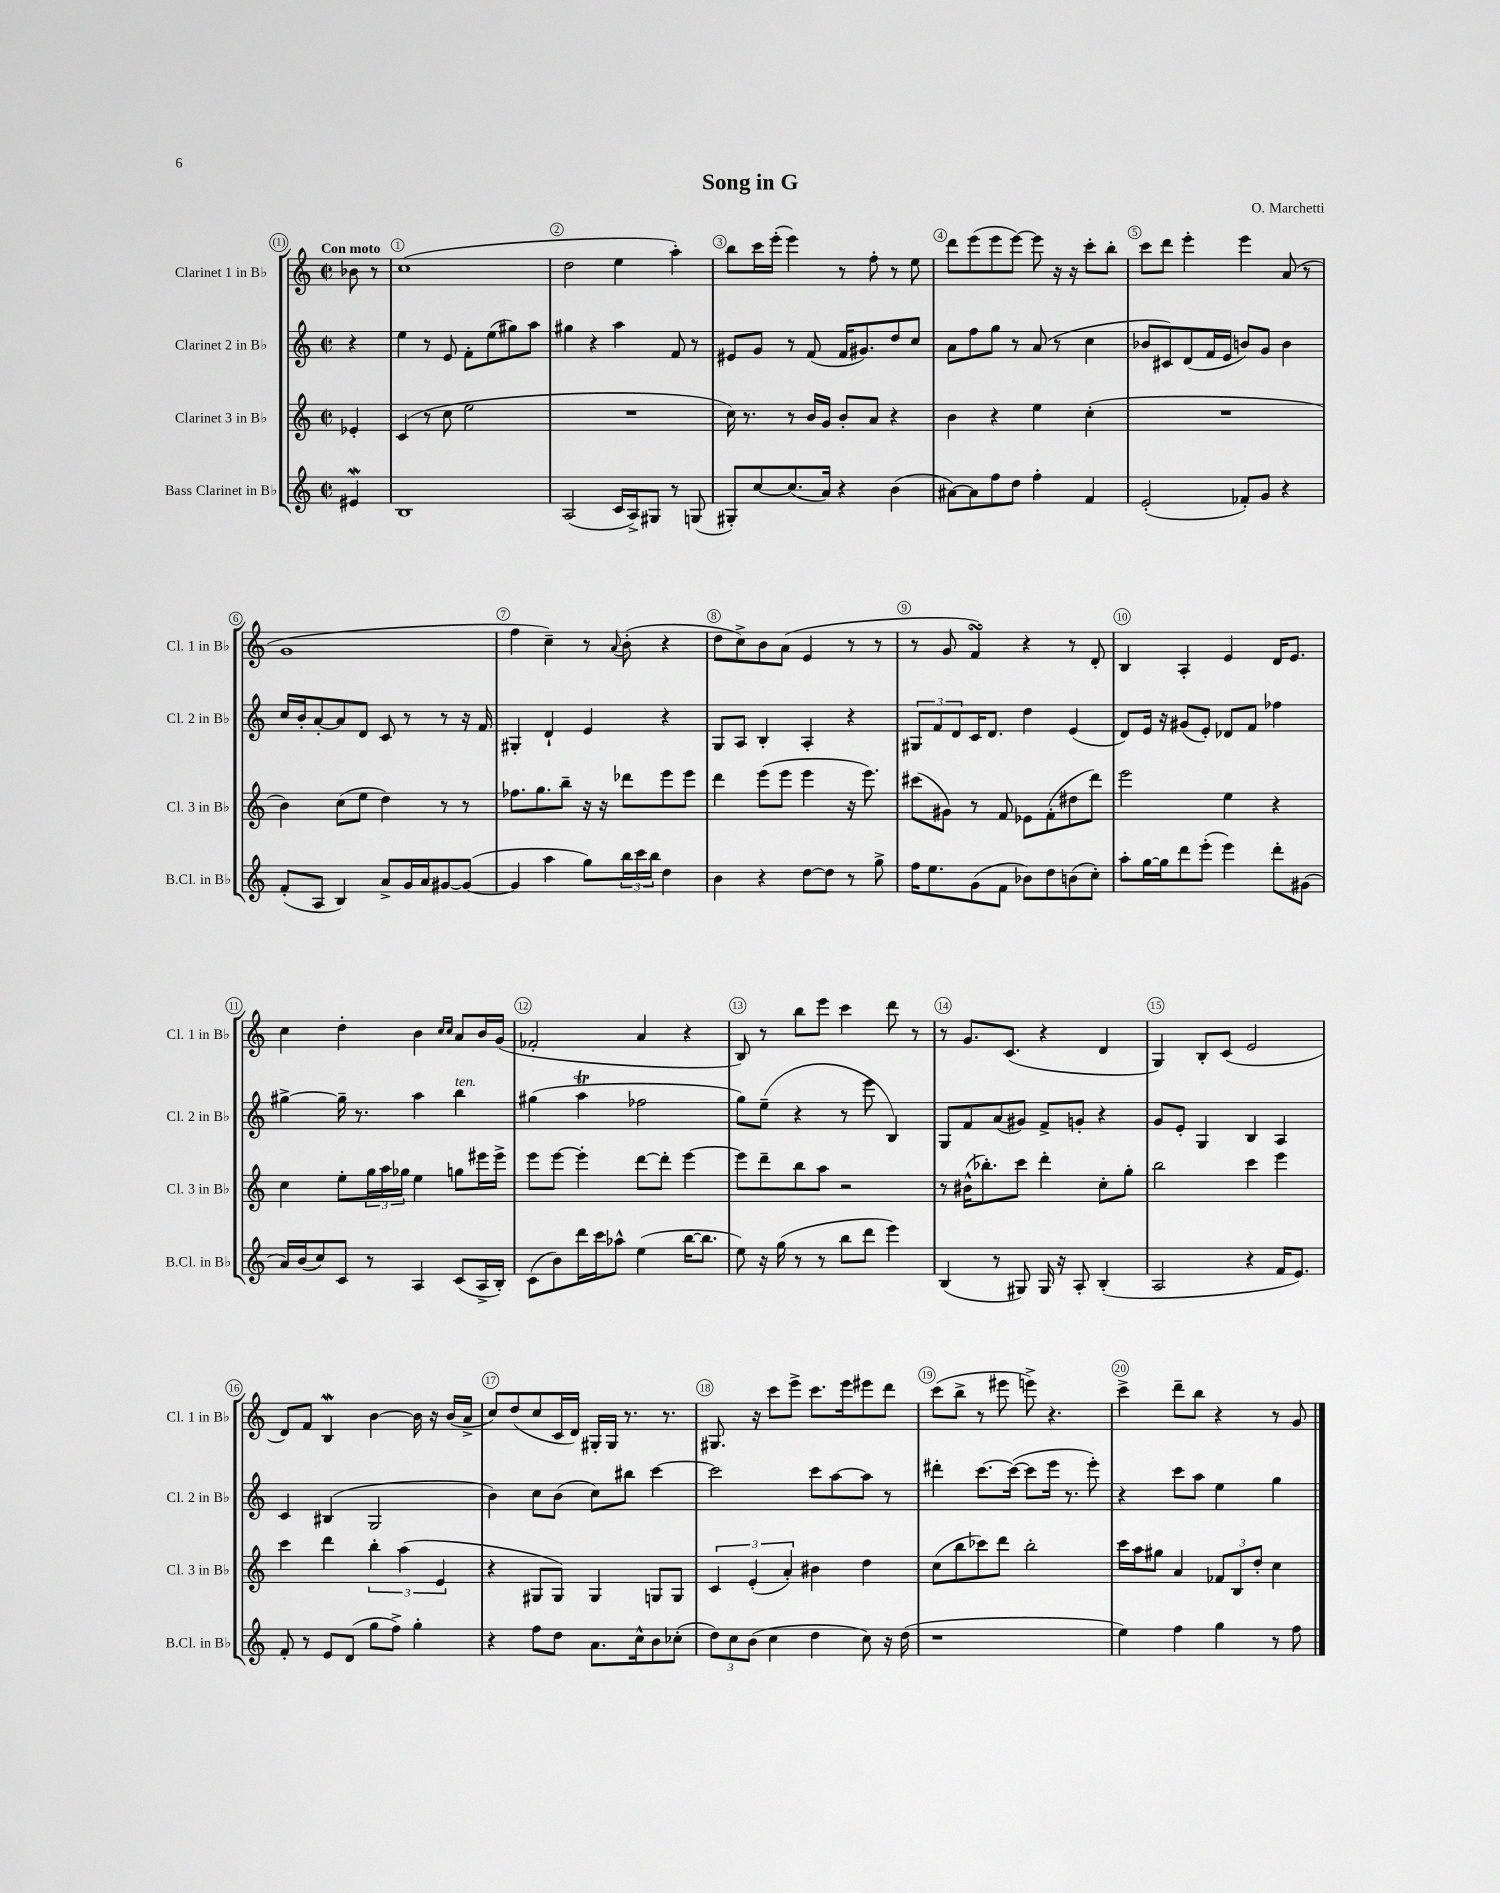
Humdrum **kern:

**kern	**kern	**kern	**kern
*part4	*part3	*part2	*part1
*staff4	*staff3	*staff2	*staff1
*I"Bass Clarinet in B♭	*I"Clarinet 3 in B♭	*I"Clarinet 2 in B♭	*I"Clarinet 1 in B♭
*I'B.Cl. in B♭	*I'Cl. 3 in B♭	*I'Cl. 2 in B♭	*I'Cl. 1 in B♭
*clefG2	*clefG2	*clefG2	*clefG2
*k[]	*k[]	*k[]	*k[]
*M2/2	*M2/2	*M2/2	*M2/2
*met(c|)	*met(c|)	*met(c|)	*met(c|)
=	=	=	=
!	!	!	!LO:TX:a:B:t=Con moto
4e#XW/	4e-X'/	4r	8b-X\
.	.	.	8r
=1	=1	=1	=1
1B	(4c/	4ee\	(1cc
.	8r	8r	.
.	8cc\	8e/	.
.	2ee\	8f'\L	.
.	.	(8ee\	.
.	.	8gg#X\)	.
.	.	8aa\J	.
=2	=2	=2	=2
(2A/	1r	4gg#X\	2dd\
.	.	4r	.
16c/LL	.	4aa\	4ee\
16A^/J)	.	.	.
8G#X/J	.	.	.
8r	.	8f/	4aa'\)
(8Gn/	.	8r	.
=3	=3	=3	=3
8G#X'/L)	16cc\)	8e#X/L	8bb\L
.	8.r	.	.
[8cc/	.	8g/J	16ccc\L
.	.	.	(16eee'\JJ
(8.cc/]	8r	8r	4eee\)
.	16b/LL	(8f/	.
16a/Jk)	16g/JJ	.	.
4r	8b'/L	16f/KL	8r
.	.	8.g#X/)	.
.	8a/J	.	8ff'\
(4b\	4r	8dd/	8r
.	.	8cc/J	8ee\
=4	=4	=4	=4
[8a#X\L)	4b\	8a\L	8ddd\L
8a#\]	.	8ff\	(8eee\
8ff\	4r	8gg\J	8eee\
8dd\J	.	8r	[8eee\J)
4ff'\	4ee\	(8a/	8eee\]
.	.	8r	16r
.	.	.	16r
4f/	(4cc'\	4cc\	8ccc'\L
.	.	.	8bb'\J
=5	=5	=5	=5
(2e'/	1r	8b-X/L	8ccc\L
.	.	8c#X/)	8ddd\J
.	.	(8d/	4eee'\
.	.	16f/L	.
.	.	16e/JJ	.
8f-X'/L)	.	8bn/L)	4eee\
8g/J	.	8g/J	.
4r	.	4b\	(8a/
.	.	.	8r
!!LO:LB:g=z
=6	=6	=6	=6
(8f'/L	4b\)	16cc/LL	1g
.	.	16b'/J	.
8A/J	.	[8a'/	.
4B/)	(8cc\L	8a/]	.
.	8ee\J	8d/J	.
8a^/L	4dd\)	8c/	.
16g/L	.	8r	.
16a/J	.	.	.
[8g#X/	8r	8r	.
(8g#/J_	8r	16r	.
.	.	16f/	.
=7	=7	=7	=7
4g#/]	8.ff-X\L	4G#X'/	4ff\
.	8.gg\	.	.
4aa\	.	4d`/	4cc~\)
.	8bb~\J	.	.
8gg\L)	16r	4e/	8r
.	16r	.	.
.	.	.	8qqa/
24bb\L	8ddd-X\L	.	(8b'\
24ccc\	.	.	.
24bb\JJ	.	.	.
4dd\	8eee\	4r	4r
.	8eee\J	.	.
=8	=8	=8	=8
4b\	4ddd\	8G/L	8dd\L
.	.	8A/J	8cc^\)
4r	(8eee\L	4B'/	8b\
.	8eee\J	.	(8a\J
[8dd\L	4eee\	4A'/	4e/
8dd\J]	.	.	.
8r	16r	4r	8r
.	8.eee\)	.	.
8gg^\	.	.	8r
=9	=9	=9	=9
16ff\KL	(8ccc#X\L	12G#X/L	8r
8.ee\	.	.	.
.	.	12f/	.
.	8g#X\J)	.	8g/
.	.	12d/	.
(8g\	8r	16c/K	4fsSSs/)
.	.	8.d/J	.
8f\J	8f/	.	.
8b-X\L)	8e-X\L	4dd\	4r
8dd\	(8f'\	.	.
(8bn\	8dd#X\	(4e/	8r
8cc'\J)	8ddd\J)	.	8d'/
=10	=10	=10	=10
8aa'\L	2eee\	8d/L)	4B/
[16gg\L	.	16e/Jk	.
16gg\J]	.	16r	.
8ddd\	.	(8g#X/L	4A'/
(8eee'\J	.	8e'/J)	.
4eee\)	4ee\	8d-X/L	4e/
.	.	8f/J	.
8ddd'\L	4r	4ff-X\	16d/KL
.	.	.	8.e/J
(8g#X\J	.	.	.
!!LO:LB:g=z
=11	=11	=11	=11
16a/LL)	4cc\	[4gg#X^\	4cc\
(16b/J	.	.	.
8cc/)	.	.	.
8c/J	8ee'\L	16gg#~\]	4dd'\
.	.	8.r	.
8r	24gg\L	.	.
.	24aa\	.	.
.	24gg-X\JJ	.	.
4A/	4ee\	4aa\	4b\
.	.	.	16qqcc/LL
.	.	.	16qqcc/JJ
!	!	!LO:TX:a:i:t=ten.	!
(8c/L	8ggn\L	4bb\	8a/L
16A^/L	16eee#X\L	.	16b/L
16B'/JJ)	16eee#^\JJ	.	(16g/JJ
=12	=12	=12	=12
(8c\L	8eee\L	(4gg#X\	2f-X'/
8b\)	[8eee\J	.	.
16ddd\L	4eee'\]	4aaT\	.
16ccc\J	.	.	.
8aa-X^^\J	.	.	.
(4ee\	[8ddd\L	2ff-X\	4a/
.	8ddd'\J]	.	.
[16bb\KL	[4eee\	.	4r
8.bb\J]	.	.	.
=13	=13	=13	=13
8ee\)	8eee\L]	8gg\L)	8B/)
16r	8ddd~\	(8ee~\J	8r
(16gg\	.	.	.
8r	8bb\	4r	8bb\L
8r	8aa\J	.	8eee\J
8bb\L	2r	8r	4ccc\
8ddd\J	.	8eee\	.
4eee\)	.	4B/)	8ddd\
.	.	.	8r
=14	=14	=14	=14
(4B/	8r	8G/L	8r
.	(16b#X^^\KL	8f/	8.g/L
.	8.bb-X'\)	.	.
8r	.	(8a/	.
.	.	.	(8.c/J
8G#X/)	8ccc\J	8g#X/J)	.
16G#/	4ddd'\	8f^/L	4r
16r	.	.	.
8A'/	.	8gn'/J	.
(4B'/	8cc'\L	4r	4d/
.	8gg'\J	.	.
=15	=15	=15	=15
2A/	2bb\	8g/L	4G/)
.	.	8e'/J	.
.	.	4G/	8B'/L
.	.	.	(8c/J
4r	4ccc\	4B/	2e/
16f/KL	4eee\	4A/	.
8.e/J)	.	.	.
!!LO:LB:g=z
=16	=16	=16	=16
8f'/	4ccc\	4c/	8d/L)
8r	.	.	8f/J
8e/L	4ddd\	(4B#X/	4BW/
(8d/J	.	.	.
8gg\L	6bb'\	2G/	[4b\
8ff^\J)	.	.	.
.	(6aa\	.	.
4gg'\	.	.	16b\]
.	.	.	16r
.	6e/	.	.
.	.	.	(16b/LL
.	.	.	16a^/JJ
=17	=17	=17	=17
4r	4r	4b\)	8cc/L)
.	.	.	(8dd/
8ff\L	8G#X/L	8cc\L	8cc/
8dd\J	8G#/J)	(8b\J	16c/L
.	.	.	16d/JJ)
8.a\L	4G#/	8cc\L)	16G#X'/LL
.	.	.	16G#/JJ
.	.	8bb#X\J	8.r
16cc^^\k	.	.	.
8b\	8Gn/L	[4ccc\	.
.	.	.	8.r
(8cc-X'\J	8G/J	.	.
=18	=18	=18	=18
12dd\L)	6c/	2ccc\]	8.G#X/
12cc\	.	.	.
(12b\J	(6e'/	.	.
.	.	.	16r
4cc\	.	.	8ccc\L
.	6a'/)	.	.
.	.	.	8eee^\J
4dd\	4b#X\	8ccc\L	8.ccc\L
.	.	[8aa\	.
.	.	.	16eee\k
8cc\)	4dd\	8aa\J]	8eee#X\
16r	.	8r	8ddd\J
(16dd\	.	.	.
=19	=19	=19	=19
1r	(8cc\L	4ddd#X'\	(8ccc\L
.	8bb\	.	8bb^\J
.	8ccc-X\)	[8.ccc\L	8r
.	8ddd\J	.	8eee#X\
.	.	(16ccc\Jk_	.
.	2bb'\	8ccc\L]	8eeen^\)
.	.	16eee\Jk	4.r
.	.	8.r	.
.	.	8eee'\)	.
=20	=20	=20	=20
4ee\)	16ccc\LL	4r	4ccc^\
.	16aa\J	.	.
.	8gg#X\J	.	.
4ff\	4a/	8ccc\L	8ddd~\L
.	.	8aa\J	8bb\J
4gg\	12f-X/L	4ee\	4r
.	12B/	.	.
.	12dd'/J	.	.
8r	4cc\	4gg\	8r
8ff\	.	.	8g/
==	==	==	==
*-	*-	*-	*-
